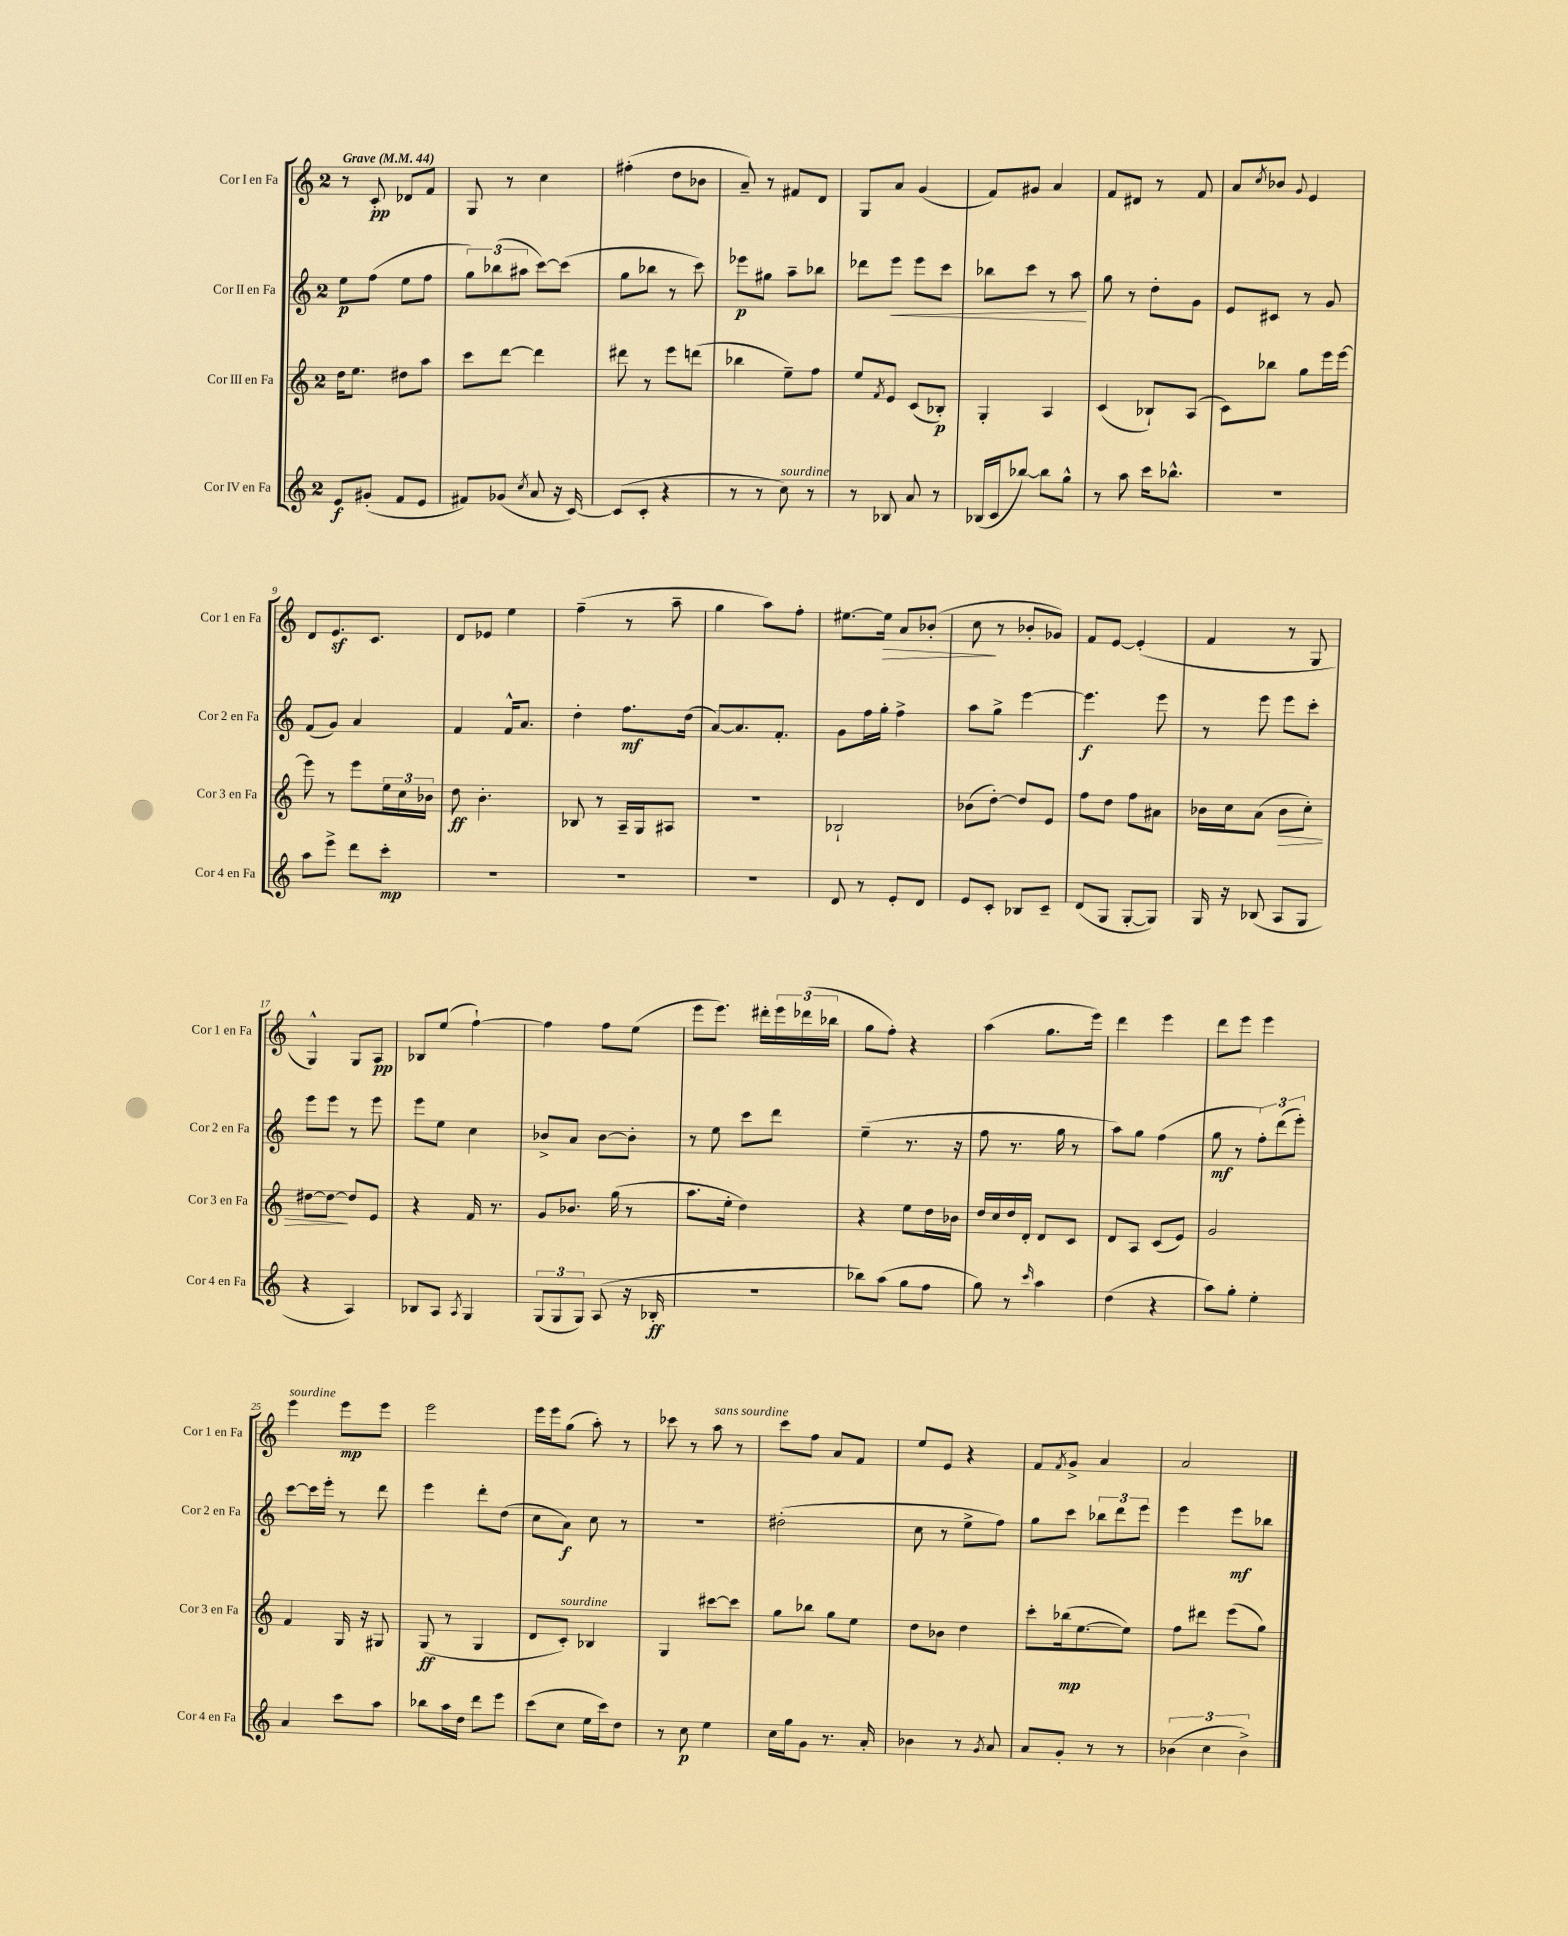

**kern	**kern	**kern	**kern
*staff4	*staff3	*staff2	*staff1
*clefG2	*clefG2	*clefG2	*clefG2
*k[]	*k[]	*k[]	*k[]
*M2/4	*M2/4	*M2/4	*M2/4
*MM44	*MM44	*MM44	*MM44
8e/L	16dd\LK	8ee\L	8r
.	8.ee\J	.	.
(8g#'/J	.	(8ff\J	8c'/
8f/L	8dd#\L	8ee\L	8d-/L
8e/J	8aa\J	8ff\J	8f/J
=	=	=	=
8f#/L)	8ccc\L	12gg\L)	8G/
.	.	(12bb-\	.
(8g-/J	[8ddd\J	.	8r
.	.	12aa#\J	.
8qcc/	.	.	.
8a/	4ddd\]	[8ccc\L)	4cc\
16r	.	(8ccc\]J	.
[16c/)	.	.	.
=	=	=	=
(8c/]L	8ddd#\	8gg\L	(4ff#'\
8c'/J	8r	8bb-\J	.
4r	8eee\L	8r	8dd\L
.	(8ddd\J	8ccc\)	8b-\J
=	=	=	=
8r	4bb-\	8eee-\L	8a~/)
8r	.	8gg#\J	8r
8cc\)	8ee~\L)	8aa~\L	8f#/L
8r	8ff\J	8bb-\J	8d/J
=	=	=	=
8r	8ee/L	8ddd-\L	8G/L
.	8qf/	.	.
8B-/	8e/J	8eee\J	8a/J
8a/	(8c/L	8eee\L	(4g/
8r	8B-'/J)	8ccc\J	.
=	=	=	=
(16B-/LL	4G'/	8bb-\L	8f/L)
16c/J	.	.	.
[8bb-/J)	.	8ccc\J	8g#/J
8bb-\]L	4A/	8r	4a/
8gg^^\J	.	8aa\	.
=	=	=	=
8r	(4c/	8gg\	8f/L
8aa\	.	8r	8d#/J
16ccc\LK	8B-`/L)	8dd'\L	8r
8.bb-^^\J	.	.	.
.	(8A/J	8g\J	8f/
=	=	=	=
2r	8c\L)	8e/L	8a/L
.	.	.	8qcc/
.	8bb-\J	8c#/J	8b-/J
.	.	.	8qqg/
.	8gg\L	8r	4e/
.	16eee\L	8g/	.
.	[16eee\JJ	.	.
=	=	=	=
8aa\L	8eee\]	(8f/L	8d/L
8eee^\J	8r	8g/J)	8.e/
8ddd\L	8eee\L	4a/	.
.	.	.	8.c/J
8ccc'\J	24ee\L	.	.
.	24cc\	.	.
.	24b-\JJ	.	.
=	=	=	=
2r	8dd\	4f/	8d/L
.	4.b'\	.	8e-/J
.	.	16f^^/LK	4ee\
.	.	8.a/J	.
=	=	=	=
2r	8B-/	4dd'\	(4ff~\
.	8r	.	.
.	16A~/LL	8.ff\L	8r
.	16G/J	.	.
.	8A#/J	.	8aa~\
.	.	(16dd\Jk	.
=	=	=	=
2r	2r	[8a/L)	4gg\
.	.	8.a/]	.
.	.	.	8aa\L)
.	.	8.f'/J	.
.	.	.	8ff'\J
=	=	=	=
8d/	2B-`/	8g\L	[8.ee#\L
8r	.	16ff\L	.
.	.	16gg'\JJ	16ee#\]Jk
8e'/L	.	4ff^\	8a/L
8d/J	.	.	(8b-'/J
=	=	=	=
8e/L	(8b-\L	8aa\L	8cc\
8c'/J	[8dd'\J)	8gg^\J	8r
8B-/L	8dd/]L	[4eee\	8b-'/L
8c~/J	8e/J	.	8g-/J)
=	=	=	=
(8d/L	8ff\L	4.eee\]	8f/L
8G/J	8dd\J	.	[8e/J
[8G'/L	8ff\L	.	(4e'/]
8G/]J)	8a#\J	8eee\	.
=	=	=	=
16G/	16b-\LL	8r	4f/
16r	16cc\J	.	.
(8B-/	(8a\J	8eee\	.
8A/L	8b-\L	8eee\L	8r
8G/J	8cc'\J)	8ccc'\J	8G/
=	=	=	=
4r	[8dd#\L	8eee\L	4G^^/)
.	8dd#\_J	8eee\J	.
4A/)	8dd#/]L	8r	8G/L
.	8e/J	8eee\	8A/J
=	=	=	=
8B-/L	4r	8eee\L	8B-/L
8A/J	.	8ee\J	(8ee/J
8qA/	.	.	.
4G/	16f/	4cc\	[4ff`\)
.	8.r	.	.
=	=	=	=
(12G/L	8g/L	8b-^/L	4ff\]
12G/	.	.	.
.	8.b-/J	8a/J	.
12G/J)	.	.	.
(8A/	.	[8b-\L	8ff\L
.	(16gg\	.	.
16r	8r	8b-'\]J	(8ee\J
16B-'/	.	.	.
=	=	=	=
2r	8.aa\L	8r	8eee\L
.	.	8ee\	8.eee\J)
.	16ee'\Jk	.	.
.	4dd\)	8ccc\L	.
.	.	.	16ddd#'\LL
.	.	8ddd\J	24eee\
.	.	.	(24ddd-\
.	.	.	24bb-\JJ
=	=	=	=
8bb-\L)	4r	(4ee~\	8gg\L
(8aa\J	.	.	8ff'\J)
8gg\L	8ee\L	8.r	4r
8ff\J	16dd\L	.	.
.	16b-\JJ	16r	.
=	=	=	=
8gg\)	16dd/LL	8ff\	(4aa\
.	16cc/	.	.
8r	16dd/	8.r	.
.	16d'/JJ	.	.
16qqccc/	.	.	.
4aa\	8d/L	.	8.gg\L
.	.	16gg\	.
.	8c/J	8r	.
.	.	.	16eee\Jk)
=	=	=	=
(4dd\	8d/L	8aa\L)	4ddd\
.	8A/J	8gg\J	.
4r	(8c/L	(4ff\	4eee\
.	8e/J)	.	.
=	=	=	=
8aa\L)	2g/	8gg\	8ddd\L
8gg'\J	.	8r	8eee\J
4ee'\	.	12ff'\L)	4eee\
.	.	(12ddd\	.
.	.	12eee'\J)	.
=	=	=	=
4a/	4f/	[8ccc\L	4eee\
.	.	16ccc\]L	.
.	.	16eee'\JJ	.
8ccc\L	16G/	8r	8eee\L
.	16r	.	.
8aa\J	8G#/	8ddd\	8eee\J
=	=	=	=
8bb-\L	(8G/	4eee\	2eee\
16aa\L	8r	.	.
16dd\JJ	.	.	.
8ddd\L	4G/	8ddd'\L	.
8eee\J	.	(8dd\J	.
=	=	=	=
(8ccc\L	8d/L	8cc\L	16eee\LL
.	.	.	16eee\J
8cc\J	8c'/J)	8a\J)	(8gg\J
16ee\LL	4B-/	8cc\	8aa'\)
16ccc\J)	.	.	.
8dd\J	.	8r	8r
=	=	=	=
8r	4G/	2r	8ccc-\
8cc\	.	.	8r
4ee\	[8ccc#\L	.	8aa\
.	8ccc#\]J	.	8r
=	=	=	=
16cc\LL	8gg\L	(2dd#'\	8ccc\L
16gg\J	.	.	.
8g\J	8bb-\J	.	8ff\J
8.r	8gg\L	.	8a/L
.	8ee\J	.	8f/J
16a'/	.	.	.
=	=	=	=
4b-\	8dd\L	8cc\	8ee/L
.	8b-\J	8r	8e/J
8r	4dd\	8ee^\L	4r
8qg/	.	.	.
8a/	.	8ff\J)	.
=	=	=	=
8a/L	8ccc'\L	8gg\L	8f/L
.	.	.	8qf/
8g'/J	(16bb-\k	8ccc\J	8g^/J
.	[8.ee\	.	.
8r	.	12bb-\L	4a/
.	.	12ddd\	.
8r	8ee\]J)	.	.
.	.	12eee\J	.
=	=	=	=
(6b-\	8ff\L	4eee\	2a/
.	8ddd#\J	.	.
6cc\	.	.	.
.	(8eee\L	8eee\L	.
6b-^\)	.	.	.
.	8gg\J)	8bb-\J	.
==	==	==	==
*-	*-	*-	*-
